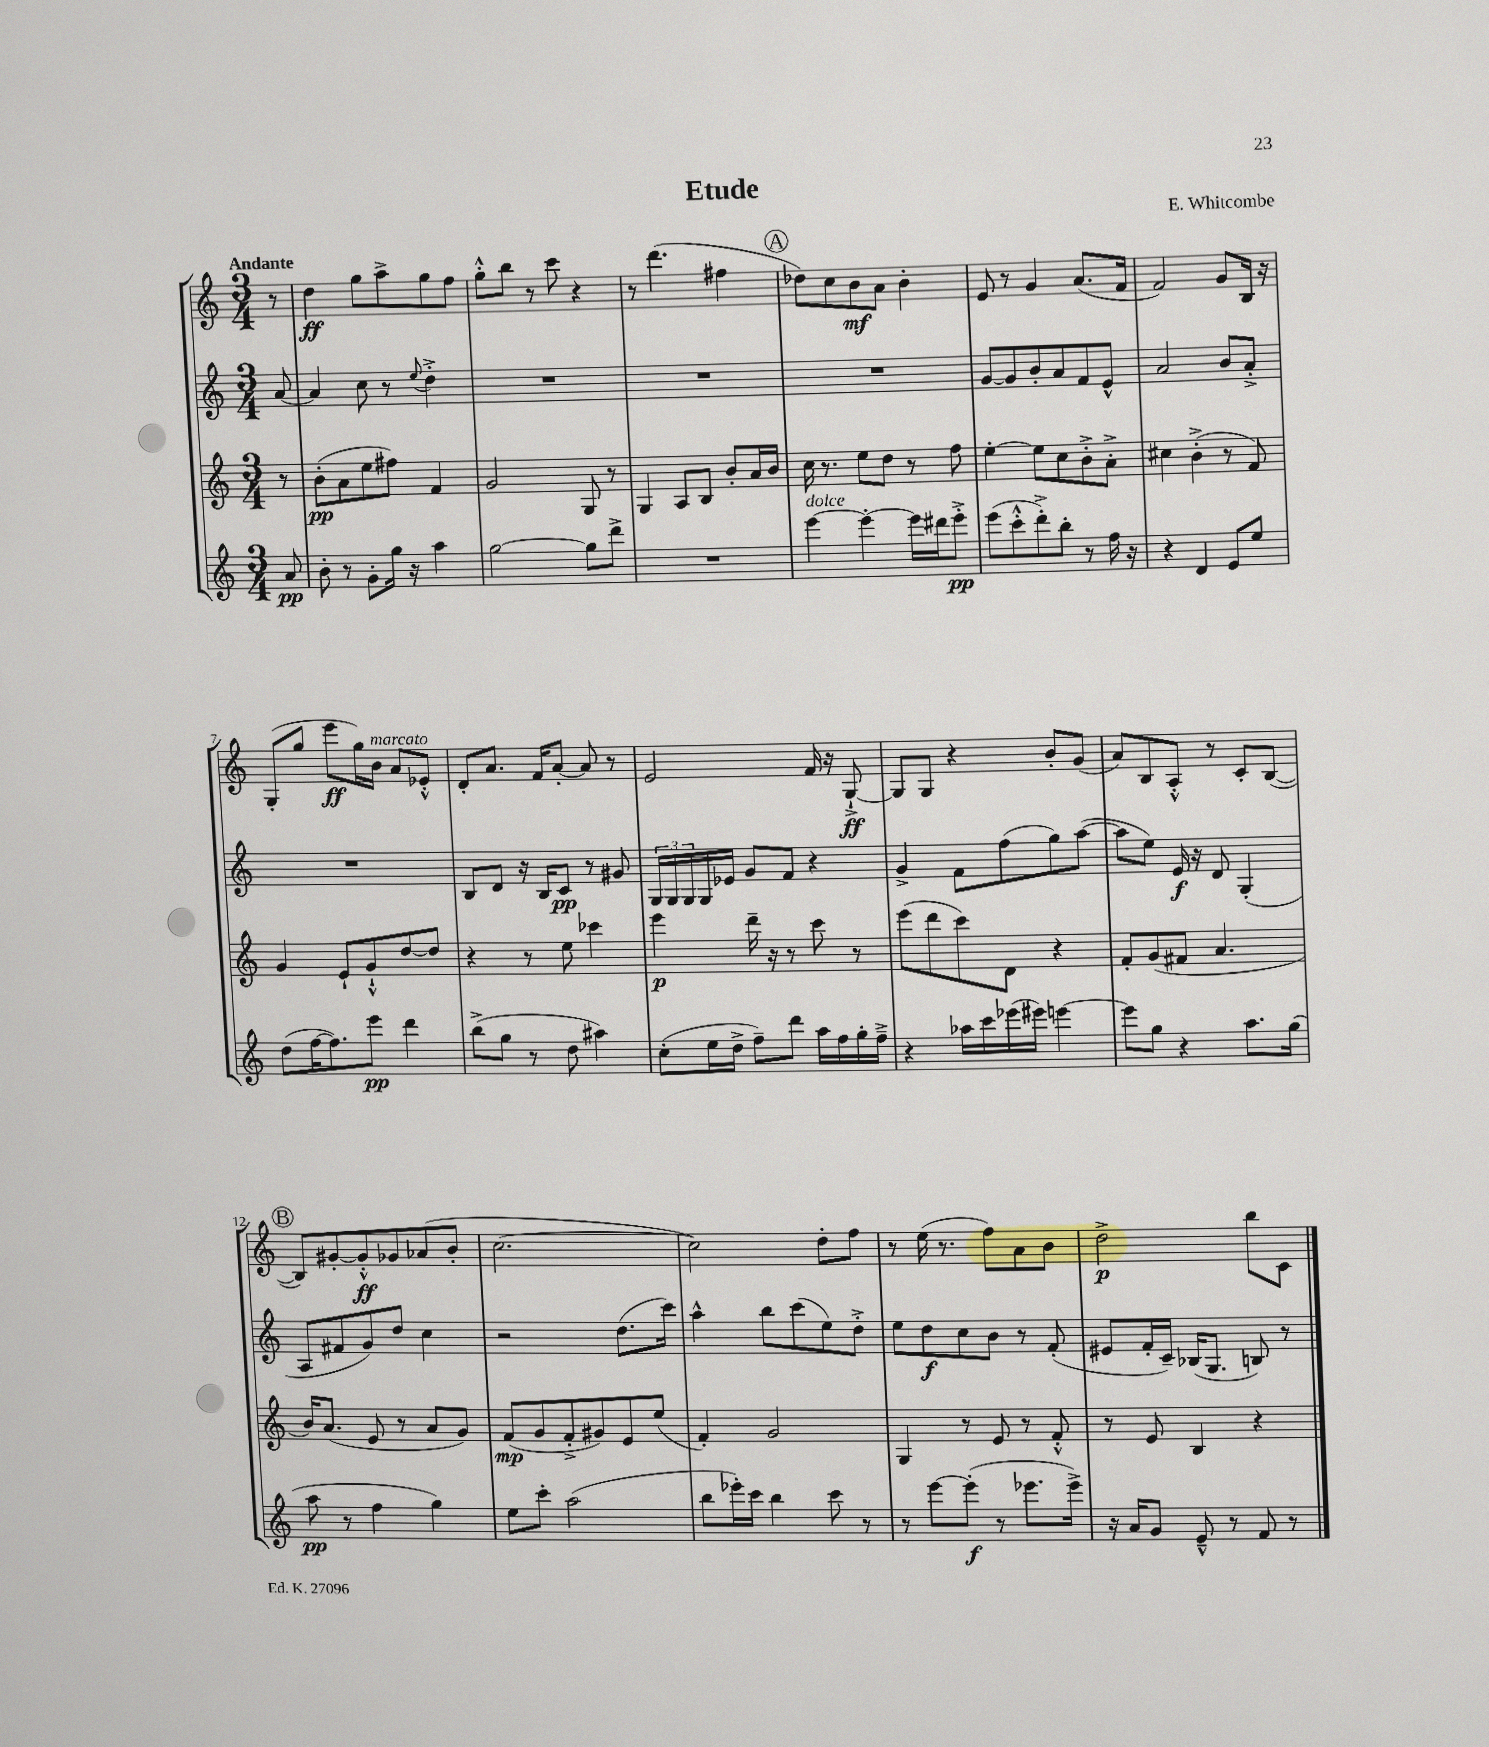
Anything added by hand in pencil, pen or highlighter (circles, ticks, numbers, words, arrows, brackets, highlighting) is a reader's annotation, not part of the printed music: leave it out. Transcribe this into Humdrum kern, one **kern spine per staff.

**kern	**dynam	**kern	**dynam	**kern	**dynam	**kern	**dynam
*part4	*part4	*part3	*part3	*part2	*part2	*part1	*part1
*staff4	*staff4	*staff3	*staff3	*staff2	*staff2	*staff1	*staff1
*clefG2	*	*clefG2	*	*clefG2	*	*clefG2	*
*k[]	*	*k[]	*	*k[]	*	*k[]	*
*M3/4	*	*M3/4	*	*M3/4	*	*M3/4	*
=	=	=	=	=	=	=	=
!	!	!	!	!	!	!LO:TX:a:B:t=Andante	!
8a/	pp	8r	.	[8a/	.	8r	.
=1	=1	=1	=1	=1	=1	=1	=1
8b'\	.	(8b'\L	pp	4a/]	.	4dd\	ff
8r	.	8a\	.	.	.	.	.
8g'\L	.	8ee\	.	8cc\	.	8gg\L	.
16gg\Jk	.	8ff#X\J)	.	8r	.	8aa^\	.
16r	.	.	.	.	.	.	.
.	.	.	.	8qqee/	.	.	.
4aa\	.	4f/	.	4dd'^\	.	8gg\	.
.	.	.	.	.	.	8ff\J	.
=2	=2	=2	=2	=2	=2	=2	=2
[2gg\	.	2g/	.	2.r	.	8gg'^^\L	.
.	.	.	.	.	.	8bb\J	.
.	.	.	.	.	.	8r	.
.	.	.	.	.	.	8ccc\	.
8gg\L]	.	8G/	.	.	.	4r	.
8ddd^\J	.	8r	.	.	.	.	.
=3	=3	=3	=3	=3	=3	=3	=3
2.r	.	4G/	.	2.r	.	8r	.
.	.	.	.	.	.	(4.ddd\	.
.	.	8A/L	.	.	.	.	.
.	.	8B/J	.	.	.	.	.
.	.	8b'/L	.	.	.	4ff#X\	.
.	.	16a/L	.	.	.	.	.
.	.	16b/JJ	.	.	.	.	.
!!LO:REH:place=s1:t=A
=4	=4	=4	=4	=4	=4	=4	=4
!LO:TX:a:i:t=dolce	!	!	!	!	!	!	!
[4eee\	.	16cc\	.	2.r	.	8dd-X\L)	.
.	.	8.r	.	.	.	.	.
.	.	.	.	.	.	8cc\	.
4eee'\_	.	8ee\L	.	.	.	8b\	mf
.	.	8dd\J	.	.	.	8a\J	.
16eee\LL]	.	8r	.	.	.	4b'\	.
16ddd#X\J	.	.	.	.	.	.	.
8eee'^\J	pp	8ff\	.	.	.	.	.
=5	=5	=5	=5	=5	=5	=5	=5
(8eee\L	.	[4ee'\	.	[8g/L	.	8e/	.
8ccc'^^\	.	.	.	8g/]	.	8r	.
8ddd'^\)	.	8ee\L]	.	8b'/	.	4g/	.
8bb'\J	.	8cc\	.	8a/	.	.	.
8r	.	8b'^\	.	8f/	.	(8.a/L	.
16ff\	.	8a'^\J	.	8e^^/J	.	.	.
16r	.	.	.	.	.	16f/Jk	.
=6	=6	=6	=6	=6	=6	=6	=6
4r	.	4cc#X\	.	2a/	.	2f/)	.
4d/	.	(4b'^\	.	.	.	.	.
8e/L	.	8r	.	8b/L	.	8g/L	.
8ee/J	.	8f/)	.	8a'^/J	.	16B/Jk	.
.	.	.	.	.	.	16r	.
!!LO:LB:g=z
=7	=7	=7	=7	=7	=7	=7	=7
(8dd\L	.	4g/	.	2.r	.	(8G'/L	.
[16ff\K	.	.	.	.	.	8gg/J	.
8.ff\])	.	.	.	.	.	.	.
.	.	8e`/L	.	.	.	8eee\L	ff
8eee\J	pp	8g`^^/	.	.	.	16gg\L)	.
!	!	!	!	!	!	!LO:TX:a:i:t=marcato	!
.	.	.	.	.	.	16b\JJ	.
4ddd\	.	[8dd/	.	.	.	8a/L	.
.	.	8dd/J]	.	.	.	8e-X'^^/J	.
=8	=8	=8	=8	=8	=8	=8	=8
(8bb^\L	.	4r	.	8B/L	.	8d'/L	.
8gg\J	.	.	.	8d/J	.	8.a/J	.
8r	.	8r	.	16r	.	.	.
.	.	.	.	16B/KL	.	16f/KL	.
8dd\	.	8ee\	.	8c/J	pp	[8a'/J	.
4aa#X\)	.	4ccc-X\	.	8r	.	8a/]	.
.	.	.	.	8g#X/	.	8r	.
=9	=9	=9	=9	=9	=9	=9	=9
(8cc'\L	.	4eee\	p	24G/LL	.	2e/	.
.	.	.	.	24G/	.	.	.
.	.	.	.	24G/	.	.	.
16ee\L	.	.	.	16G/	.	.	.
16dd^\JJ	.	.	.	16e-X/JJ	.	.	.
8ff~\L)	.	16ddd~\	.	8g/L	.	.	.
.	.	16r	.	.	.	.	.
8ddd\J	.	8r	.	8f/J	.	.	.
16aa\LL	.	8ccc\	.	4r	.	16f/	.
16ff\	.	.	.	.	.	16r	.
16gg'\	.	8r	.	.	.	[8G`^/	ff
16ff~^\JJ	.	.	.	.	.	.	.
=10	=10	=10	=10	=10	=10	=10	=10
4r	.	(8eee\L	.	4g^/	.	8G/L]	.
.	.	8ddd\	.	.	.	8G/J	.
16aa-X\LL	.	8ccc\)	.	8f\L	.	4r	.
16ccc\	.	.	.	.	.	.	.
(16eee-X\	.	8d\J	.	(8ff\	.	.	.
16eee#X\JJ)	.	.	.	.	.	.	.
[4eeen\	.	4r	.	8gg\)	.	8b'/L	.
.	.	.	.	([8aa\J	.	(8g/J	.
=11	=11	=11	=11	=11	=11	=11	=11
8eee\L]	.	8f'/L	.	8aa\L]	.	8a/L)	.
8gg\J	.	(8g/	.	8ee\J)	.	8B/	.
4r	.	8f#X/J	.	16e/	f	8A'^^/J	.
.	.	.	.	16r	.	.	.
.	.	4.a/	.	8d/	.	8r	.
8.aa\L	.	.	.	(4G'/	.	8c'/L	.
.	.	.	.	.	.	([8B/J	.
(16gg\Jk	.	.	.	.	.	.	.
!!LO:LB:g=z
!!LO:REH:place=s1:t=B
=12	=12	=12	=12	=12	=12	=12	=12
8aa\	pp	16b/KL)	.	8A/L	.	8B/L])	.
.	.	(8.a/J	.	.	.	.	.
8r	.	.	.	8f#X/	.	[8g#X'/	.
4ff\	.	8e/	.	8g/)	.	8g#'^^/]	ff
.	.	8r	.	8dd/J	.	8g-X/	.
4gg\)	.	8a/L	.	4cc\	.	(8a-X/	.
.	.	8g/J)	.	.	.	8b'/J	.
=13	=13	=13	=13	=13	=13	=13	=13
8ee\L	.	(8f/L	mp	2r	.	[2.cc\	.
8ccc'\J	.	8g/	.	.	.	.	.
(2aa\	.	8f'^/	.	.	.	.	.
.	.	8g#X/)	.	.	.	.	.
.	.	8e/	.	(8.dd\L	.	.	.
.	.	(8ee/J	.	.	.	.	.
.	.	.	.	16ccc\Jk)	.	.	.
=14	=14	=14	=14	=14	=14	=14	=14
8bb\L	.	4f'/)	.	4aa^^\	.	2cc\])	.
16eee-X'\L)	.	.	.	.	.	.	.
16ccc\JJ	.	.	.	.	.	.	.
4bb\	.	2g/	.	8bb\L	.	.	.
.	.	.	.	(8ccc\	.	.	.
8ccc\	.	.	.	8ee\)	.	8dd'\L	.
8r	.	.	.	8dd'^\J	.	8ff\J	.
=15	=15	=15	=15	=15	=15	=15	=15
8r	.	4G/	.	8ee\L	.	8r	.
[8eee\L	.	.	.	8dd\	f	(16ee\	.
.	.	.	.	.	.	8.r	.
(8eee'\J]	f	8r	.	8cc\	.	.	.
8r	.	8e/	.	8b\J	.	8ff\L)	.
8.eee-X\L	.	8r	.	8r	.	8a\	.
.	.	8f'^^/	.	(8f'/	.	8b\J	.
16eee-^\Jk)	.	.	.	.	.	.	.
=16	=16	=16	=16	=16	=16	=16	=16
16r	.	8r	.	8e#X/L	.	2dd^\	p
16a/KL	.	.	.	.	.	.	.
8g/J	.	8e/	.	16f'/L	.	.	.
.	.	.	.	16c~/JJ)	.	.	.
8e~^^/	.	4B/	.	(16B-X/KL	.	.	.
.	.	.	.	8.G/J	.	.	.
8r	.	.	.	.	.	.	.
8f/	.	4r	.	8Bn/)	.	8bb\L	.
8r	.	.	.	8r	.	8c\J	.
==	==	==	==	==	==	==	==
*-	*-	*-	*-	*-	*-	*-	*-
